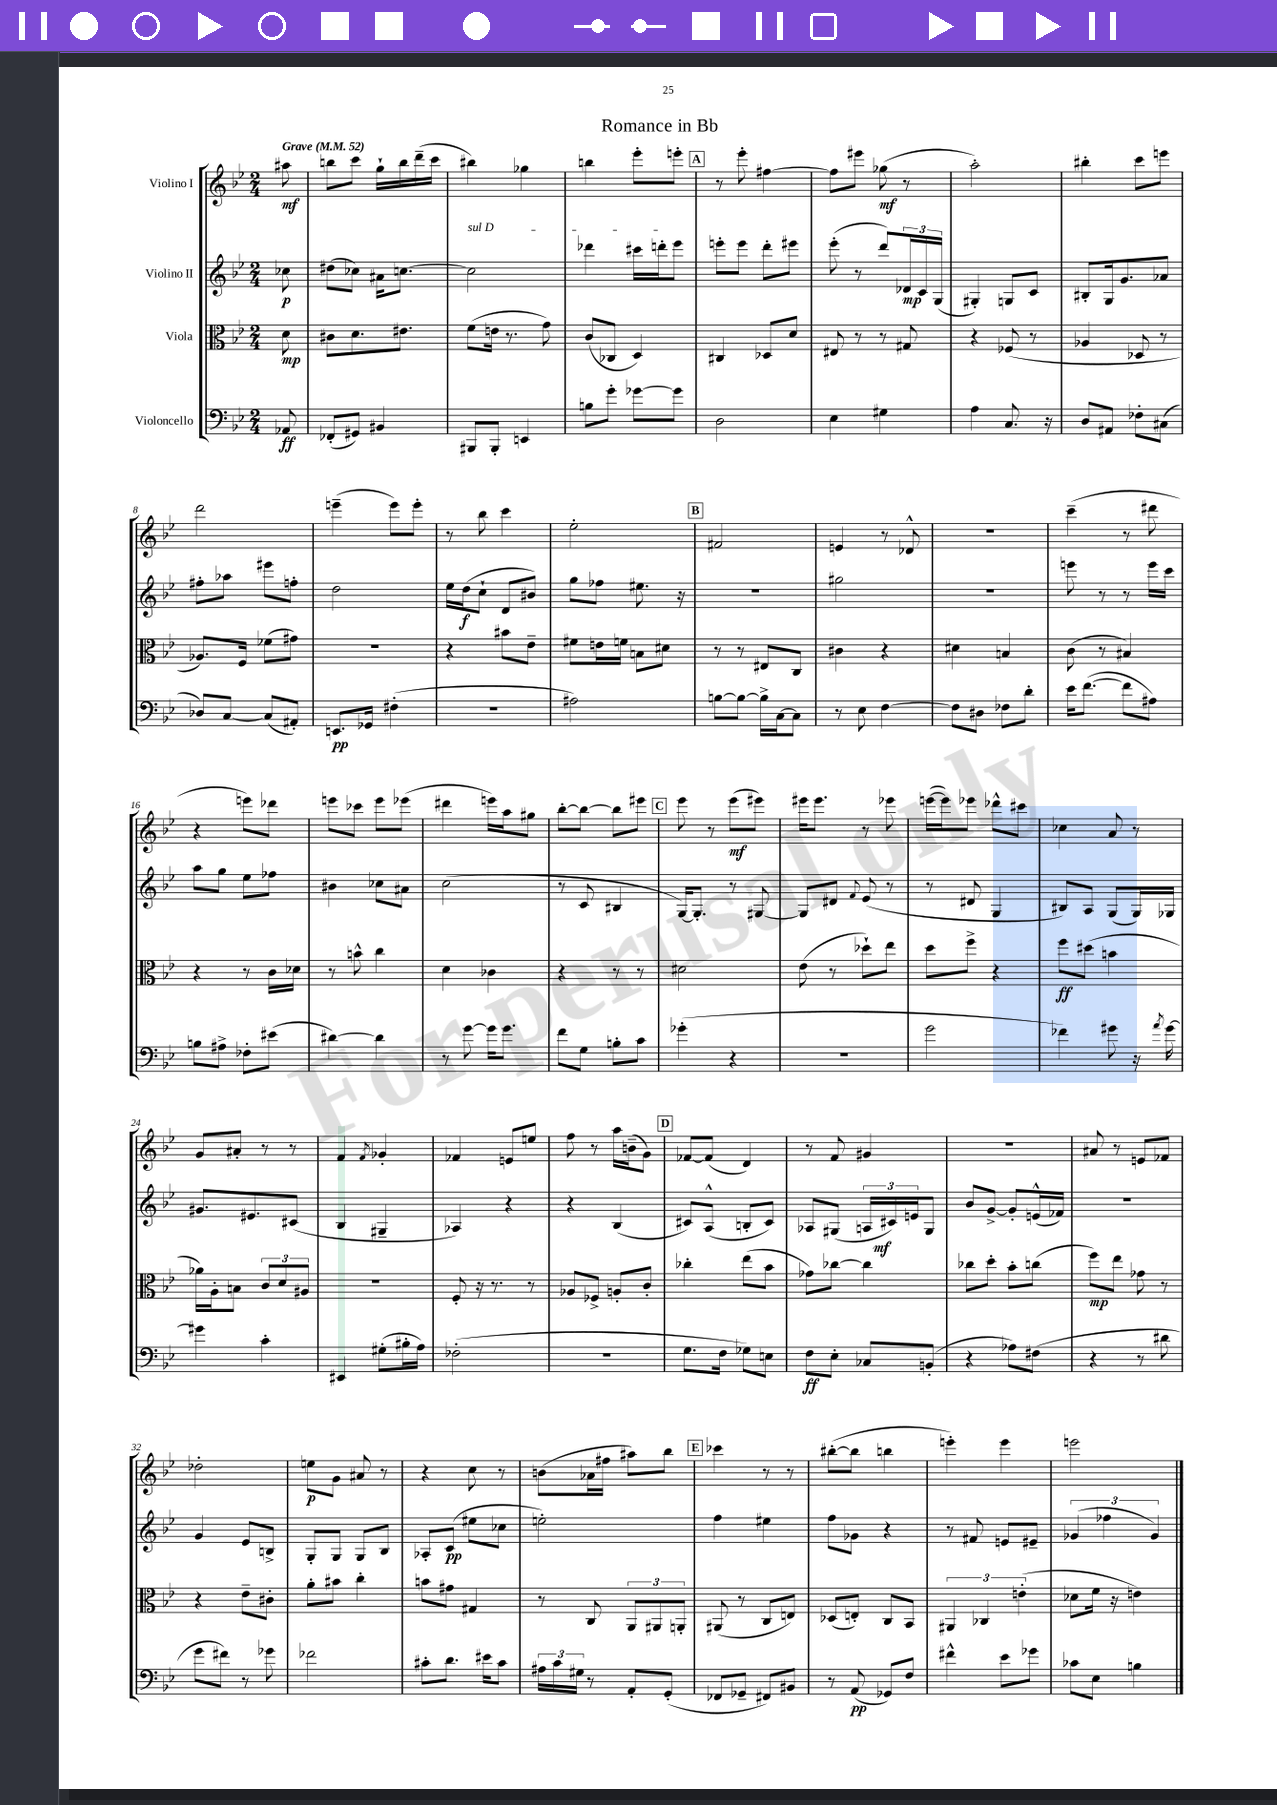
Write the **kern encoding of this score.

**kern	**dynam	**kern	**dynam	**kern	**dynam	**kern	**dynam
*part4	*part4	*part3	*part3	*part2	*part2	*part1	*part1
*staff4	*staff4	*staff3	*staff3	*staff2	*staff2	*staff1	*staff1
*I"Violoncello	*	*I"Viola	*	*I"Violino II	*	*I"Violino I	*
*clefF4	*	*clefC3	*	*clefG2	*	*clefG2	*
*k[b-e-]	*	*k[b-e-]	*	*k[b-e-]	*	*k[b-e-]	*
*M2/4	*	*M2/4	*	*M2/4	*	*M2/4	*
*MM52	*	*MM52	*	*MM52	*	*MM52	*
=	=	=	=	=	=	=	=
!	!	!	!	!	!	!LO:TX:a:B:t=Grave	!
8AA-X/	ff	8d\	mp	8cc-X\	p	8aa#X\	mf
=1	=1	=1	=1	=1	=1	=1	=1
(8FF-X'/L	.	8c#X\L	.	(8dd#X\L	.	8bbn\L	.
8GG#X/J)	.	8.d\	.	8cc-X\J)	.	8ccc\J	.
4BB#X/	.	.	.	16a#X\KL	.	16gg`\LL	.
.	.	8.e#X\J	.	[8.ccn\J	.	16bb\	.
.	.	.	.	.	.	(16ddd~\	.
.	.	.	.	.	.	16ccc\JJ	.
=2	=2	=2	=2	=2	=2	=2	=2
!	!	!	!	!LO:TX:a:i:t=sul D	!	!	!
8BBB#X/L	.	(8f\L	.	2cc\]	.	4bb#X\)	.
8BBB#'/J	.	16en\Jk	.	.	.	.	.
.	.	8.r	.	.	.	.	.
4EEn/	.	.	.	.	.	4gg-X\	.
.	.	8g\)	.	.	.	.	.
=3	=3	=3	=3	=3	=3	=3	=3
8Bn\L	.	(8c/L	.	4ddd-X\	.	4bbn\	.
8g'\J	.	8C-X/J	.	.	.	.	.
[8g-X\L	.	4D/)	.	16ccc#X\LL	.	8eee-'\L	.
.	.	.	.	16dddn'\J	.	.	.
8g-\J]	.	.	.	8eee-\J	.	8eeen'\J	.
!!LO:REH:place=s1:t=A
=4	=4	=4	=4	=4	=4	=4	=4
2D\	.	4C#X/	.	8eeen'\L	.	8r	.
.	.	.	.	8eee\J	.	8eee-'\	.
.	.	8D-X/L	.	8ddd'\L	.	[4ff#X\	.
.	.	8d/J	.	8eee#X\J	.	.	.
=5	=5	=5	=5	=5	=5	=5	=5
4E-\	.	8E#X/	.	(8eee-'\	.	8ff#\L]	.
.	.	8r	.	8r	.	8eee#X\J	.
4G#X\	.	8r	.	8ddd/L)	.	(8gg-X\	mf
.	.	8G#X/	.	24d-X/L	mp	8r	.
.	.	.	.	24c/	.	.	.
.	.	.	.	(24G/JJ	.	.	.
=6	=6	=6	=6	=6	=6	=6	=6
4A\	.	4r	.	4G#X'/)	.	2aa'\)	.
8.C/	.	(8F-X/	.	8Gn/L	.	.	.
.	.	8r	.	8c/J	.	.	.
16r	.	.	.	.	.	.	.
=7	=7	=7	=7	=7	=7	=7	=7
8D/L	.	4A-X/	.	8B#X'/L	.	4bb#X'\	.
8AA#X/J	.	.	.	16G/k	.	.	.
.	.	.	.	8.g/	.	.	.
8F-X'\L	.	8D-X/	.	.	.	8ccc\L	.
(8C#X\J	.	8r	.	8a-X/J	.	8eeen\J	.
!!LO:LB:g=z
=8	=8	=8	=8	=8	=8	=8	=8
8D-X/L)	.	8.A-X/L)	.	8ff#X'\L	.	2ddd\	.
[8C/J	.	.	.	8aa-X\J	.	.	.
.	.	16F/Jk	.	.	.	.	.
(8C/L]	.	(8f-X\L	.	8eee#X\L	.	.	.
8AA#X'/J)	.	8g#X\J)	.	8ffn'\J	.	.	.
=9	=9	=9	=9	=9	=9	=9	=9
8.EEn/L	pp	2r	.	2dd\	.	(4eeen~\	.
16GG-X/Jk	.	.	.	.	.	.	.
(4F#X'\	.	.	.	.	.	8eee\L)	.
.	.	.	.	.	.	8eee'\J	.
=10	=10	=10	=10	=10	=10	=10	=10
2r	.	4r	.	16ee-\LL	.	8r	.
.	.	.	.	(16dd\J	f	.	.
.	.	.	.	8cc`\J	.	8bb-\	.
.	.	8b#X\L	.	8d/L	.	4ccc\	.
.	.	8e-~\J	.	8b#X/J)	.	.	.
=11	=11	=11	=11	=11	=11	=11	=11
2A#X\)	.	8f#X\L	.	8gg\L	.	2ee-'\	.
.	.	16en\L	.	8ff-X\J	.	.	.
.	.	16fn\JJ	.	.	.	.	.
.	.	8Bn\L	.	8.ee#X\	.	.	.
.	.	8d#X\J	.	.	.	.	.
.	.	.	.	16r	.	.	.
!!LO:REH:place=s1:t=B
=12	=12	=12	=12	=12	=12	=12	=12
[8Bn\L	.	8r	.	2r	.	2f#X/	.
8B\J_	.	8r	.	.	.	.	.
16B^\LL]	.	8E#X/L	.	.	.	.	.
[16C\J	.	.	.	.	.	.	.
8C\J]	.	8C/J	.	.	.	.	.
=13	=13	=13	=13	=13	=13	=13	=13
8r	.	4c#X\	.	2gg#X\	.	4en/	.
8E-\	.	.	.	.	.	.	.
[4F\	.	4r	.	.	.	8r	.
.	.	.	.	.	.	8d-X^^/	.
=14	=14	=14	=14	=14	=14	=14	=14
8F\L]	.	4d#X\	.	2r	.	2r	.
8D#X\J	.	.	.	.	.	.	.
8F-X\L	.	4Bn/	.	.	.	.	.
8d'\J	.	.	.	.	.	.	.
=15	=15	=15	=15	=15	=15	=15	=15
16e-\KL	.	(8c\	.	8eeen\	.	(4ccc~\	.
([8.f\J	.	.	.	.	.	.	.
.	.	8r	.	8r	.	.	.
8f\L]	.	4B#X/)	.	8r	.	8r	.
8A#X\J)	.	.	.	16eee\LL	.	8ddd#X\	.
.	.	.	.	16ccc\JJ	.	.	.
!!LO:LB:g=z
=16	=16	=16	=16	=16	=16	=16	=16
8Bn\L	.	4r	.	8aa\L	.	4r	.
8A#X^\J	.	.	.	8gg\J	.	.	.
8F-X'\L	.	8r	.	8ee-\L	.	8eeen\L)	.
(8e#X\J	.	16c\LL	.	8ff-X\J	.	8ddd-X\J	.
.	.	16d-X\JJ	.	.	.	.	.
=17	=17	=17	=17	=17	=17	=17	=17
[4d#X\)	.	8r	.	4b#X\	.	8eeen\L	.
.	.	8bn^^\	.	.	.	8ccc-X\J	.
4d#\]	.	4cc\	.	8cc-X\L	.	8eee\L	.
.	.	.	.	8a#X\J	.	(8eee-X\J	.
=18	=18	=18	=18	=18	=18	=18	=18
8r	.	4d\	.	(2cc\	.	4ddd#X\	.
[8g\	.	.	.	.	.	.	.
16g\KL]	.	4c-X\	.	.	.	16eeen\LL)	.
8.g\J	.	.	.	.	.	16aa\J	.
.	.	.	.	.	.	8gg#X\J	.
=19	=19	=19	=19	=19	=19	=19	=19
8f\L	.	4r	.	8r	.	[8bb-'\L	.
8G\J	.	.	.	8c/	.	8bb-\J_	.
8Bn'\L	.	8r	.	4B#X/	.	8bb-\L]	.
8c\J	.	8r	.	.	.	8eee#X\J	.
!!LO:REH:place=s1:t=C
=20	=20	=20	=20	=20	=20	=20	=20
(4g-X'\	.	2d#X\	.	[16G/KL)	.	8eee-\	.
.	.	.	.	8.G'/J]	.	.	.
.	.	.	.	.	.	8r	.
4r	.	.	.	8r	.	(8eee-\L	mf
.	.	.	.	[8G#X/	.	8eee#X\J)	.
=21	=21	=21	=21	=21	=21	=21	=21
2r	.	(8e-\	.	8G#/L]	.	16eee#X\KL	.
.	.	.	.	.	.	8.eee#\J	.
.	.	8r	.	8d#X/J	.	.	.
.	.	.	.	8qqf/	.	.	.
.	.	8dd-X`\L)	.	(8e-/	.	8r	.
.	.	8ee-\J	.	8r	.	8eee-X\	.
=22	=22	=22	=22	=22	=22	=22	=22
2g\	.	8dd\L	.	8r	.	([16eeen\LL	.
.	.	.	.	.	.	16eee\J])	.
.	.	8ff^\J	.	8d#X/	.	8eee-X\J	.
.	.	4r	.	4G/	.	8ddd-X^^\L	.
.	.	.	.	.	.	8ccc#X\J	.
=23	=23	=23	=23	=23	=23	=23	=23
4f-X\)	.	8ff\L	ff	8B#X/L)	.	4cc-X\	.
.	.	(8dd#X\J	.	8A/J	.	.	.
8g#X\	.	4bn\	.	(8G/L	.	8a/	.
16r	.	.	.	16G/L)	.	8r	.
8qa/	.	.	.	.	.	.	.
[16g#\	.	.	.	16G-X/JJ	.	.	.
!!LO:LB:g=z
=24	=24	=24	=24	=24	=24	=24	=24
4g#X\]	.	16a-X\LL)	.	8.g#X/L	.	8g/L	.
.	.	16A'\J	.	.	.	.	.
.	.	8Bn\J	.	.	.	8a#X'/J	.
.	.	.	.	8.e#X/	.	.	.
4c'\	.	12c/L	.	.	.	8r	.
.	.	12d/	.	.	.	.	.
.	.	.	.	(8c#X/J	.	8r	.
.	.	12A#X/J	.	.	.	.	.
=25	=25	=25	=25	=25	=25	=25	=25
4EE#X/	.	2r	.	4B-/	.	4f/	.
.	.	.	.	.	.	8qf/	.
(8G#X'\L	.	.	.	4G#X~/	.	4g-X'/	.
16B#X'\L	.	.	.	.	.	.	.
16A\JJ)	.	.	.	.	.	.	.
=26	=26	=26	=26	=26	=26	=26	=26
(2F-X'\	.	8F'/	.	4A-X/)	.	4f-X/	.
.	.	16r	.	.	.	.	.
.	.	8.r	.	.	.	.	.
.	.	.	.	4r	.	8en/L	.
.	.	8r	.	.	.	8een/J	.
=27	=27	=27	=27	=27	=27	=27	=27
2r	.	8A-X/L	.	4r	.	8ff\	.
.	.	8F-X^/J	.	.	.	8r	.
.	.	8An'/L	.	(4B-/	.	16aa\LL	.
.	.	.	.	.	.	(16bn~\J	.
.	.	8c'/J	.	.	.	8g\J)	.
!!LO:REH:place=s1:t=D
=28	=28	=28	=28	=28	=28	=28	=28
8.G\L	.	4cc-X'\	.	8c#X/L)	.	[8f-X/L	.
.	.	.	.	(8A^^/J	.	(8f-/J]	.
16F\Jk	.	.	.	.	.	.	.
8G-X\L)	.	(8ee-\L	.	8Bn'/L	.	4d/)	.
8En\J	.	8b-\J	.	8c#/J)	.	.	.
=29	=29	=29	=29	=29	=29	=29	=29
8F\L	ff	8g-X\L)	.	8A-X/L	.	8r	.
8E-'\J	.	[8cc-X\J	.	(8G#X/J	.	8f/	.
8C-X/L	.	4cc-\]	.	24An/LL	.	4g#X/	.
.	.	.	.	24c#X/)	mf	.	.
.	.	.	.	24en/J	.	.	.
(8BBn'/J	.	.	.	8G#/J	.	.	.
=30	=30	=30	=30	=30	=30	=30	=30
4r	.	8cc-X\L	.	8b-/L	.	2r	.
.	.	8dd'\J	.	[8g^/J	.	.	.
8A-X\L)	.	8b-'\L	.	8g'/L]	.	.	.
(8F#X\J	.	(8ccn\J	.	(16en^^/L	.	.	.
.	.	.	.	16f-X/JJ)	.	.	.
=31	=31	=31	=31	=31	=31	=31	=31
4r	.	8ff\L)	mp	2r	.	8a#X/	.
.	.	8ee-\J	.	.	.	8r	.
8r	.	8g-X\	.	.	.	8en/L	.
8d#X\	.	8r	.	.	.	8f-X/J	.
!!LO:LB:g=z
=32	=32	=32	=32	=32	=32	=32	=32
8g\L	.	4r	.	4g/	.	2dd-X'\	.
8f#X\J)	.	.	.	.	.	.	.
8r	.	8e-~\L	.	8e-/L	.	.	.
8g-X\	.	8c#X'\J	.	8Bn^/J	.	.	.
=33	=33	=33	=33	=33	=33	=33	=33
2f-X\	.	8a'\L	.	8G'/L	.	8een\L	p
.	.	8b#X\J	.	8G/J	.	8g\J	.
.	.	4cc'\	.	8G/L	.	8a#X/	.
.	.	.	.	8B-/J	.	8r	.
=34	=34	=34	=34	=34	=34	=34	=34
8c#X'\L	.	8bn\L	.	8A-X'/L	.	4r	.
8.d\J	.	8g#X\J	.	(8c/J	pp	.	.
.	.	4G#X/	.	8ee#X\L	.	8cc\	.
16e#X\KL	.	.	.	.	.	.	.
8c#\J	.	.	.	8cc-X\J	.	8r	.
=35	=35	=35	=35	=35	=35	=35	=35
24A#X\LL	.	8r	.	2een'\)	.	(8bn\L	.
24c\	.	.	.	.	.	.	.
24G#X\JJ	.	.	.	.	.	.	.
8r	.	8C/	.	.	.	16a-X\L	.
.	.	.	.	.	.	16ff#X\JJ	.
8AA'/L	.	12AA/L	.	.	.	8aa#X\L)	.
.	.	12AA#X/	.	.	.	.	.
(8GG'/J	.	.	.	.	.	8bb-\J	.
.	.	12AAn'/J	.	.	.	.	.
!!LO:REH:place=s1:t=E
=36	=36	=36	=36	=36	=36	=36	=36
8FF-X/L	.	(8AA#X/	.	4ff\	.	4ccc-X\	.
8GG-X~/J	.	8r	.	.	.	.	.
8FF#X/L)	.	8C/L	.	4ee#X\	.	8r	.
8BB#X/J	.	8En/J)	.	.	.	8r	.
=37	=37	=37	=37	=37	=37	=37	=37
8r	.	(8D-X/L	.	8ff\L	.	([8bb#X'\L	.
(8AA/	pp	8En'/J)	.	8g-X\J	.	8bb#\J]	.
8GG-X/L)	.	8C/L	.	4r	.	4bbn\	.
8F/J	.	8BB-/J	.	.	.	.	.
=38	=38	=38	=38	=38	=38	=38	=38
4f#X^^\	.	6AA#X/	.	8r	.	4eeen'\)	.
.	.	.	.	8f#X/	.	.	.
.	.	6C-X/	.	.	.	.	.
8e-\L	.	.	.	8en/L	.	4eee\	.
.	.	(6en'\	.	.	.	.	.
8g-X\J	.	.	.	8e#X~/J	.	.	.
=39	=39	=39	=39	=39	=39	=39	=39
8c-X\L	.	8d-X\L	.	(6g-X/	.	2eeen\	.
8E-\J	.	16f\Jk	.	.	.	.	.
.	.	.	.	6ff-X\	.	.	.
.	.	16r	.	.	.	.	.
4Bn\	.	4en\)	.	.	.	.	.
.	.	.	.	6g-/)	.	.	.
==	==	==	==	==	==	==	==
*-	*-	*-	*-	*-	*-	*-	*-
